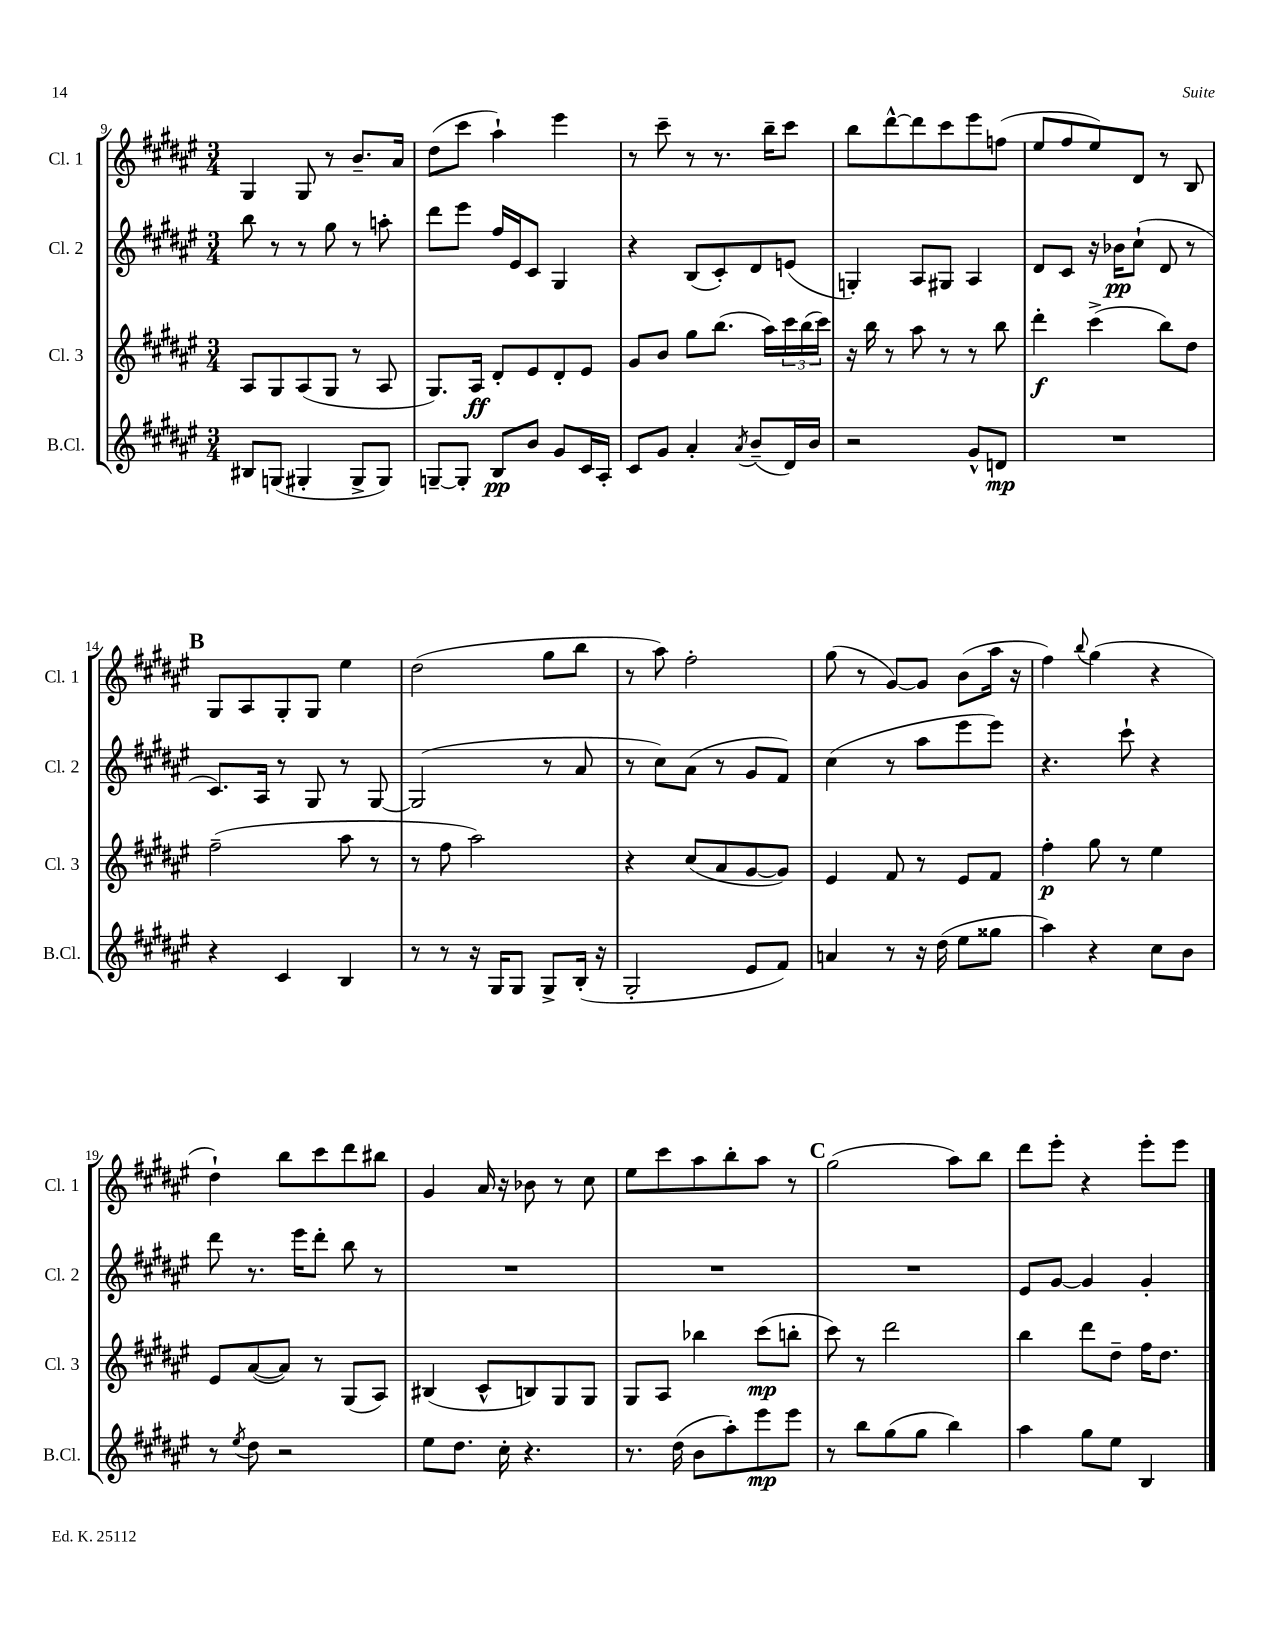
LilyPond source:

<<
\new StaffGroup <<
\new Staff = "s0" \with { instrumentName = "Cl. 1" shortInstrumentName = "Cl. 1" } {
    \clef treble \key fis \major \numericTimeSignature \time 3/4
    gis4 gis8 r8 b'8.-- ais'16 |
    dis''8( cis'''8 ais''4-!) eis'''4 |
    r8 cis'''8-- r8 r8. b''16-- cis'''8 |
    b''8 dis'''8~-^ dis'''8 cis'''8 eis'''8 f''8( |
    eis''8 fis''8 eis''8) dis'8 r8 b8 |
    \mark \markup { \bold "B" } gis8 ais8 gis8-. gis8 eis''4 |
    dis''2( gis''8 b''8 |
    r8 ais''8) fis''2-. |
    gis''8( r8 gis'8~) gis'8 b'8( ais''16 r16 |
    fis''4) \appoggiatura { b''8 } gis''4( r4 |
    dis''4-!) b''8 cis'''8 dis'''8 bis''8 |
    gis'4 ais'16 r16 bes'8 r8 cis''8 |
    eis''8 cis'''8 ais''8 b''8-. ais''8 r8 |
    \mark \markup { \bold "C" } gis''2( ais''8) b''8 |
    dis'''8 eis'''8-. r4 eis'''8-. eis'''8 \bar "|." |
}
\new Staff = "s1" \with { instrumentName = "Cl. 2" shortInstrumentName = "Cl. 2" } {
    \clef treble \key fis \major \numericTimeSignature \time 3/4
    b''8 r8 r8 gis''8 r8 a''8-. |
    dis'''8 eis'''8 fis''16 eis'16 cis'8 gis4 |
    r4 b8( cis'8-.) dis'8 e'8( |
    g4-.) ais8 gis8 ais4 |
    dis'8 cis'8 r16 bes'16\pp cis''8-!( dis'8 r8 |
    \mark \markup { \bold "B" } cis'8.) ais16 r8 gis8 r8 gis8~ |
    gis2( r8 ais'8 |
    r8 cis''8) ais'8( r8 gis'8 fis'8) |
    cis''4( r8 ais''8 eis'''8 eis'''8) |
    r4. cis'''8-! r4 |
    dis'''8 r8. eis'''16 dis'''8-. b''8 r8 |
    R2. |
    R2. |
    \mark \markup { \bold "C" } R2. |
    eis'8 gis'8~ gis'4 gis'4-. \bar "|." |
}
\new Staff = "s2" \with { instrumentName = "Cl. 3" shortInstrumentName = "Cl. 3" } {
    \clef treble \key fis \major \numericTimeSignature \time 3/4
    ais8 gis8 ais8( gis8 r8 ais8 |
    gis8.) ais16\ff dis'8-. eis'8 dis'8-. eis'8 |
    gis'8 b'8 gis''8 b''8.( ais''16) \tuplet 3/2 { cis'''16 b''16( cis'''16) } |
    r16 b''16 r8 ais''8 r8 r8 b''8 |
    dis'''4-.\f cis'''4->( b''8) dis''8 |
    \mark \markup { \bold "B" } fis''2--( ais''8 r8 |
    r8 fis''8 ais''2) |
    r4 cis''8( ais'8 gis'8~ gis'8) |
    eis'4 fis'8 r8 eis'8 fis'8 |
    fis''4-.\p gis''8 r8 eis''4 |
    eis'8 ais'8~( ais'8) r8 gis8( ais8) |
    bis4( cis'8-^ b8) gis8 gis8 |
    gis8 ais8 bes''4 cis'''8\mp( b''8-. |
    \mark \markup { \bold "C" } cis'''8) r8 dis'''2 |
    b''4 dis'''8 dis''8-- fis''16 dis''8. \bar "|." |
}
\new Staff = "s3" \with { instrumentName = "B.Cl." shortInstrumentName = "B.Cl." } {
    \clef treble \key fis \major \numericTimeSignature \time 3/4
    bis8 g8( gis4-. gis8-> gis8) |
    g8~-- g8-. b8\pp b'8 gis'8 cis'16 ais16-. |
    cis'8 gis'8 ais'4-. \acciaccatura { ais'8 } b'8--( dis'16) b'16 |
    r2 gis'8-^ d'8\mp |
    R2. |
    \mark \markup { \bold "B" } r4 cis'4 b4 |
    r8 r8 r16 gis16 gis8 gis8-> b16-.( r16 |
    gis2-. eis'8 fis'8) |
    a'4 r8 r16 dis''16( eis''8 gisis''8 |
    ais''4) r4 cis''8 b'8 |
    r8 \acciaccatura { eis''8 } dis''8 r2 |
    eis''8 dis''8. cis''16-. r4. |
    r8. dis''16( b'8 ais''8-.) eis'''8\mp eis'''8 |
    \mark \markup { \bold "C" } r8 b''8 gis''8( gis''8 b''4) |
    ais''4 gis''8 eis''8 b4 \bar "|." |
}
>>
>>
\layout { \context { \Score currentBarNumber = #9 } }
